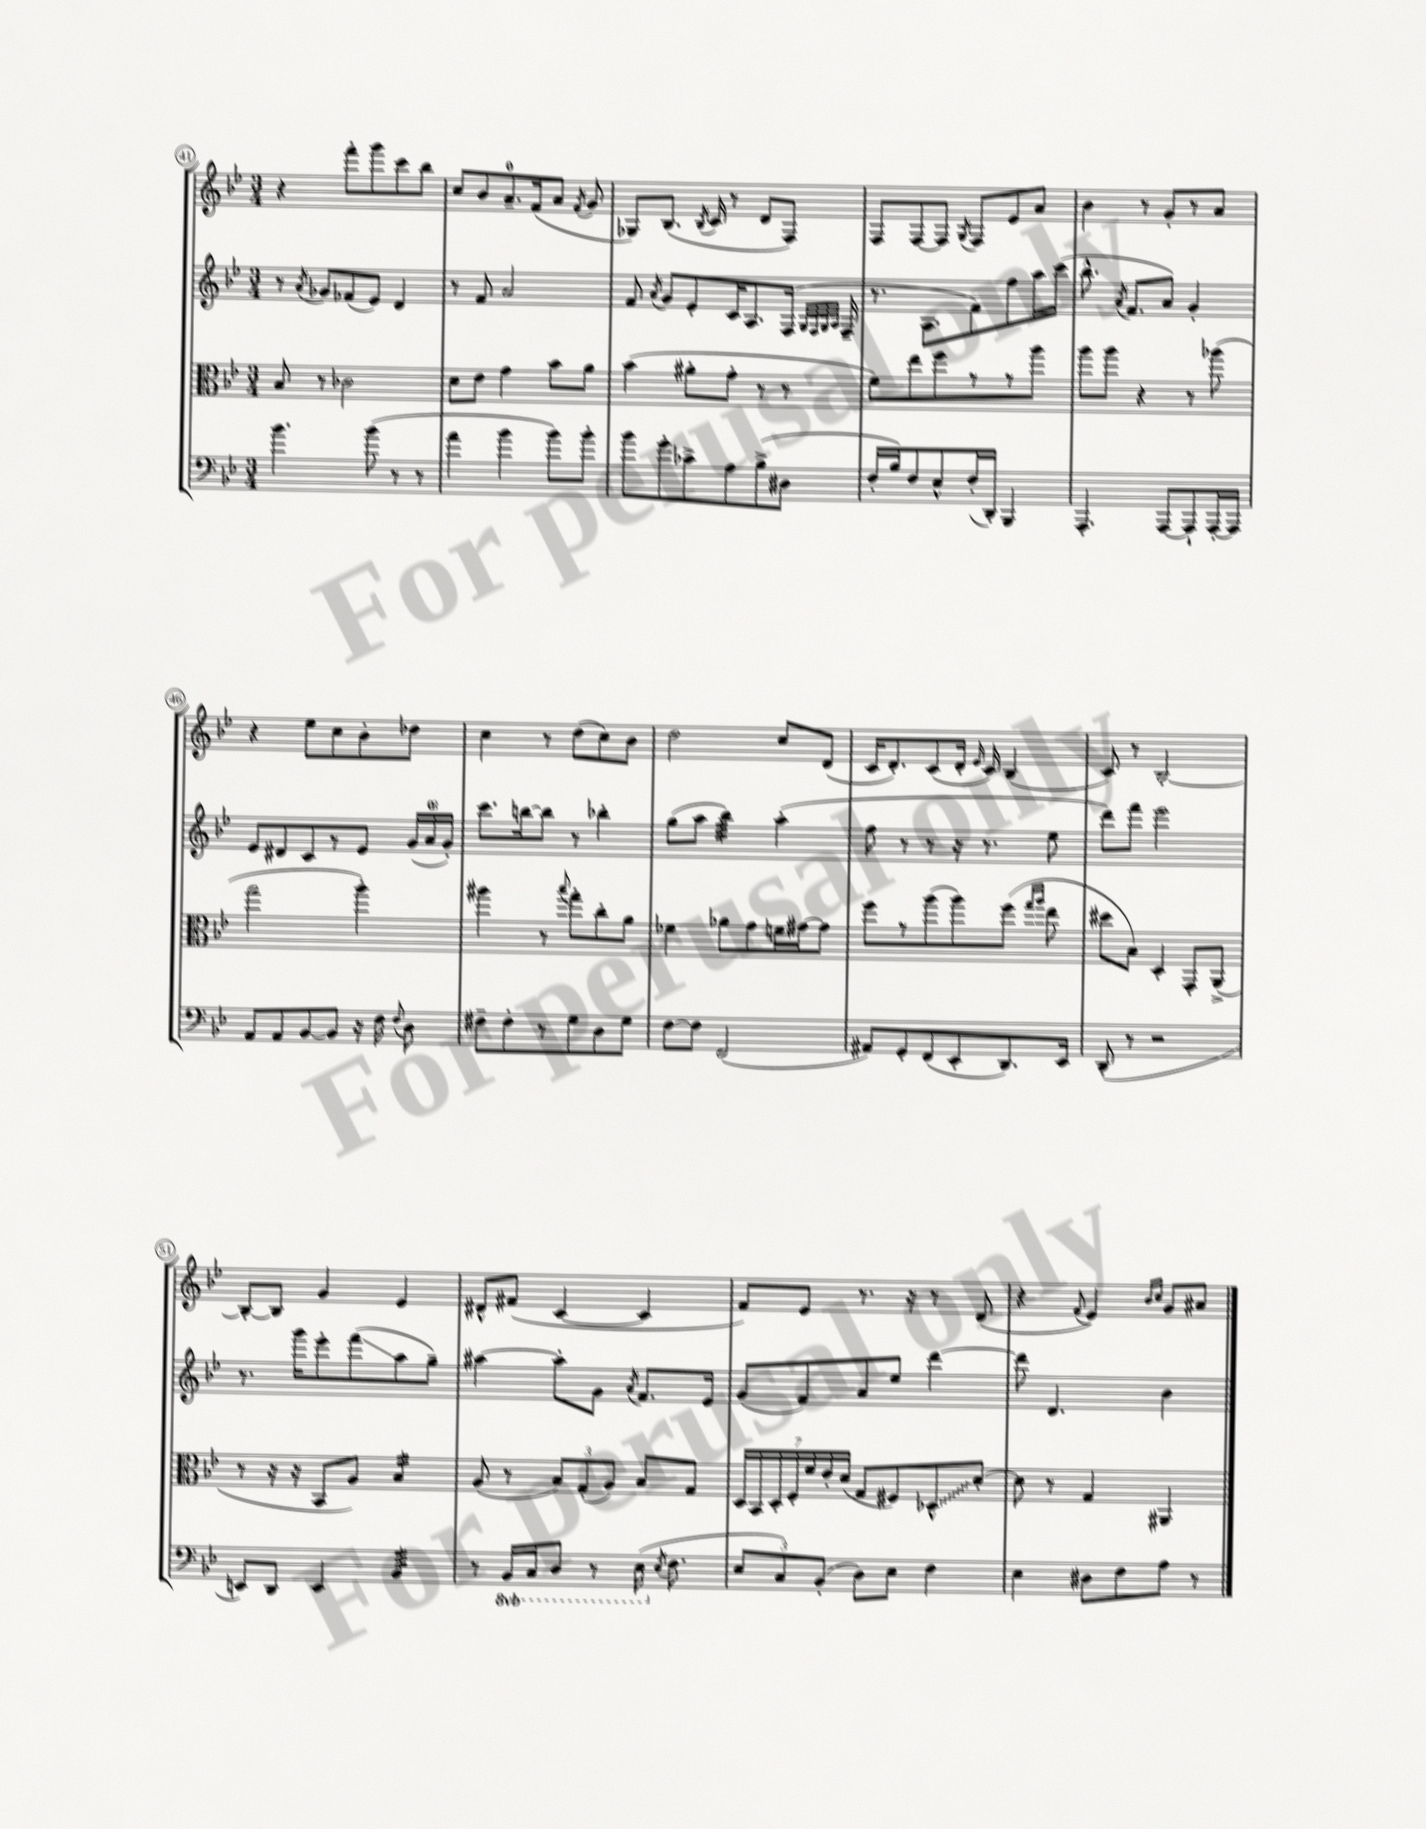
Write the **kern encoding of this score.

**kern	**kern	**kern	**kern
*staff4	*staff3	*staff2	*staff1
*clefF4	*clefC3	*clefG2	*clefG2
*k[b-e-]	*k[b-e-]	*k[b-e-]	*k[b-e-]
*M3/4	*M3/4	*M3/4	*M3/4
4.b-\	8B-/	8r	4r
.	.	8qa/	.
.	8r	8g-/L	.
.	2c-\	(8f-/	8fff'\L
(8b-\	.	8e-/J)	8ggg\
8r	.	4d/	8ccc\
8r	.	.	8bb-\J
=	=	=	=
4a\	8d\L	8r	8cc/L
.	8e-\J	8f/	8b-/
4b-\	4g\	2a/	8.a~/
.	.	.	(16f/k
8b-\L)	8b-\L	.	8a/J
.	.	.	8qf/
8b-'\J	8a\J	.	8g/
=	=	=	=
8b-\L	(4b-\	8f/	8G-/L)
.	.	8qa/	.
8g'\	.	8g/L	(8.B-/J
8c-^\	8a#'\L	8e-'/	.
.	.	.	8qB-/
.	.	.	16c/
8A\	8g'\J	16c/K	8r
.	.	8.A/	.
(8B-^\	8r	.	8d/L
8D#\J	8r	(16F/Jk	8F/J)
.	.	32qqG/LLL	.
.	.	32qqF/	.
.	.	32qqG/	.
.	.	32qqA/JJJ	.
.	.	16F~/	.
=	=	=	=
16F'/LL	8f\L)	8.r	8F/L
16B-/J)	.	.	.
8F/	8ee-\	.	[8F/
.	.	8.A\L	.
8E-^^/	8ff\	.	8F/]J
.	.	.	8qG/
(16F'/L	8r	8f\)	8F/L
16DD'/JJ)	.	.	.
4BBB-/	8r	8ff\	8e-/
.	8aa\J	16aa\L	8a/J
.	.	(16ccc\JJ	.
=	=	=	=
4.AAA'/	8aa\L	8.bb-^^\	4b-\
.	8aa\J	.	.
.	.	8qa/	.
.	.	8.f/L	.
.	4r	.	8r
[8AAA/L	.	8a/J)	8g'/L
8AAA`/]	8r	4g'/	8r
[16AAA'/L	(8aa-\	.	8a/J
16AAA/]JJ	.	.	.
=	=	=	=
8AA/L	2gg\	8e-/L	4r
8AA/	.	8d#/	.
[8BB-/	.	8c/	8ee-\L
8BB-/]J	.	8r	8cc\
16r	4aa'\)	8e-/J	8b-'\
16F\	.	.	.
8qqF/	.	.	.
8D\	.	(24g/LL	8dd-\J
.	.	24a/	.
.	.	24g'/JJ)	.
=	=	=	=
8F#~\L	4aa#\	8.ccc\L	4cc\
8F#'\	.	.	.
.	.	[16bb\k	.
8r	8r	8bb\]J	8r
.	8qqbb-/	.	.
8G\	8gg'\L	8r	(8dd\L
8D\	8cc'\	4bb-'\	8cc\)
8G\J	8a\J	.	8b-\J
=	=	=	=
[8F\L	4f-\	(8gg\L	2dd\
8F\]J	.	8aa\J	.
(2FF/	8a-\L	4bb-\)	.
.	8g\	.	.
.	16f\L	(4aa'\	8cc/L
.	[16g#\J	.	.
.	8g#\]J	.	(8d/J
=	=	=	=
8AA#/L)	8ff\L	8ff\	16c/LK
.	.	.	8.d'/)
8GG'/	8r	8r	.
(8FF/	(8aa\	8r	(8c/
8EE-'/	8aa\)	16r	16d'/Jk
.	.	.	16qqe-/
.	.	8.r	16c/)
8.DD/)	(8ff\J	.	(4B-/
.	16qqgg/LL	.	.
.	16qqaa/JJ	.	.
.	8ee-\	8ee-\	.
16EE-/Jk	.	.	.
=	=	=	=
(8DD'/	8dd#\L	8ddd\L)	8c/)
8r	8B-\J)	8fff\J	8r
2r	4D'/	2eee-\	[2B-'/
.	8GG'/L	.	.
.	(8AA^/J	.	.
=	=	=	=
8EE/L)	8r	8.r	8B-'/_L
8DD/J	16r	.	8B-/]J
.	16r	16ggg\LK	.
4EE/	8BB-/L	8eee-'\	4g/
.	8A/J)	(8fff\	.
4BB-/	4B-/	8aa\	4e-/
.	.	8gg~\J)	.
=	=	=	=
8r	(8A/	[4aa#\	8d#^^/L
16BBB-/LL	8r	.	(8f#/J
16CC/J	.	.	.
8DD/J	12B-/L)	8aa#'\]L	[4c/
.	(12G'/	.	.
8r	.	8g\J	.
.	12A/J)	.	.
.	.	8qa/	.
(16EE-\	8B-/L	8.f/L	4c/]
8qE-/	.	.	.
8.F\	.	.	.
.	8G/J	.	.
.	.	16e-/Jk	.
=	=	=	=
12E-/L	28D/LL	(8g/L	8f/L)
.	28BB-/	.	.
.	28D'/	.	.
12C/)	.	.	.
.	28F'/	.	.
.	.	8f/)	8e-/J
.	28f/	.	.
(12BB-'/J	.	.	.
.	28e-'/	.	.
.	(28d/JJ	.	.
8D\L)	8G/L	8a/	8.r
8E-\J	8F#/)	8ee-/J	.
.	.	.	16r
4F\	8D-^^/	[4ddd\	8r
.	[8d'/J	.	(8d/
=	=	=	=
4E-\	8d\]	8ddd\]	4r
.	8r	4.d/	.
.	.	.	8qqf/
8D#\L	4G/	.	4e-/)
8F\	.	.	.
.	.	.	16qqb-/LL
.	.	.	16qqcc/JJ
8A\J	4AA#/	4b-\	8g/L
8r	.	.	8a#/J
==	==	==	==
*-	*-	*-	*-
